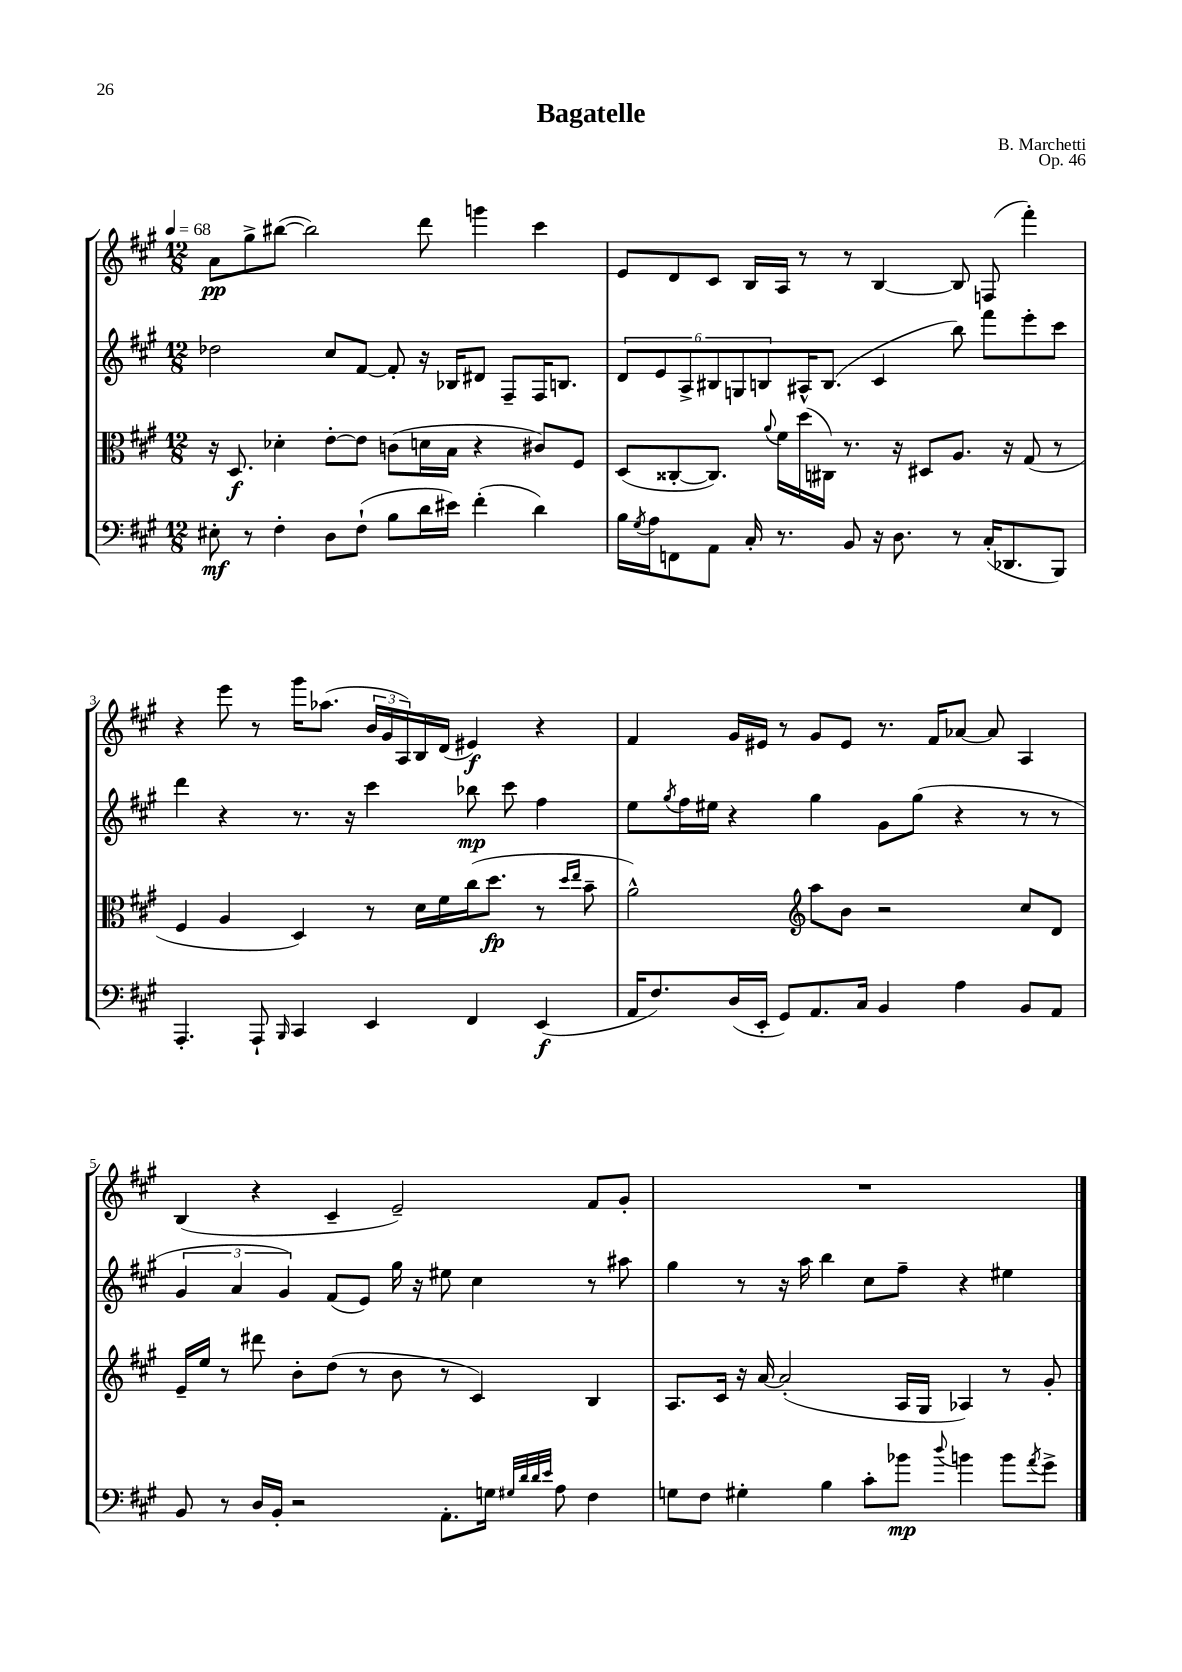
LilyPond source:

\header { title = "Bagatelle" composer = "B. Marchetti" opus = "Op. 46" }
<<
\new StaffGroup <<
\new Staff = "s0" {
    \clef treble \key a \major \numericTimeSignature \time 12/8 \tempo 4 = 68
    a'8\pp gis''8-> bis''8~( bis''2) d'''8 g'''4 cis'''4 |
    e'8 d'8 cis'8 b16 a16 r8 r8 b4~ b8 f8( fis'''4-.) |
    r4 e'''8 r8 gis'''16 aes''8.( \tuplet 3/2 { b'16 gis'16 a16) } b16 d'16( eis'4\f) r4 |
    fis'4 gis'16 eis'16 r8 gis'8 eis'8 r8. fis'16 aes'8~ aes'8 a4 |
    b4( r4 cis'4-- e'2--) fis'8 gis'8-. |
    R1. \bar "|." |
}
\new Staff = "s1" {
    \clef treble \key a \major \numericTimeSignature \time 12/8
    des''2 cis''8 fis'8~ fis'8-. r16 bes16 dis'8 fis8-- fis16 b8. |
    \tuplet 6/4 { d'8 e'8 a8-> bis8 g8 b8 } ais16-^ b8.( cis'4 b''8) fis'''8 e'''8-. cis'''8 |
    d'''4 r4 r8. r16 cis'''4 bes''8\mp cis'''8 fis''4 |
    e''8 \acciaccatura { gis''8 } fis''16 eis''16 r4 gis''4 gis'8 gis''8( r4 r8 r8 |
    \tuplet 3/2 { gis'4 a'4 gis'4) } fis'8( e'8) gis''16 r16 eis''8 cis''4 r8 ais''8 |
    gis''4 r8 r16 a''16 b''4 cis''8 fis''8-- r4 eis''4 \bar "|." |
}
\new Staff = "s2" {
    \clef alto \key a \major \numericTimeSignature \time 12/8
    r16 d8.\f des'4-. e'8~-. e'8 c'8( d'16 b16 r4 cis'8) fis8 |
    d8( cisis8~-. cisis8.) \appoggiatura { a'8 } fis'16 d''16( cis16) r8. r16 dis8 a8. r16 gis8( r8 |
    fis4 a4 d4) r8 d'16 fis'16 cis''16( d''8.\fp r8 \grace { d''16 e''16 } b'8-- |
    a'2-^) \clef treble a''8 b'8 r2 cis''8 d'8 |
    e'16-- e''16 r8 dis'''8 b'8-. d''8( r8 b'8 r8 cis'4) b4 |
    a8. cis'16 r16 a'16~ a'2-.( a16 gis16 aes4) r8 gis'8-. \bar "|." |
}
\new Staff = "s3" {
    \clef bass \key a \major \numericTimeSignature \time 12/8
    eis8-.\mf r8 fis4-. d8 fis8-!( b8 d'16 eis'16) fis'4-.( d'4) |
    b16 \acciaccatura { gis8 } a16 f,8 a,8 cis16-. r8. b,8 r16 d8. r8 cis16-.( des,8. b,,8) |
    a,,4.-. a,,8-! \grace { b,,16 } cis,4 e,4 fis,4 e,4\f( |
    a,16 fis8.) d16( e,16-. gis,8) a,8. cis16 b,4 a4 b,8 a,8 |
    b,8 r8 d16 b,16-. r2 a,8.-. g16 \grace { gis32 d'32 d'32 e'32 } a8 fis4 |
    g8 fis8 gis4-. b4 cis'8-. bes'8\mp \appoggiatura { d''8 } b'4 b'8 \acciaccatura { a'8 } gis'8-> \bar "|." |
}
>>
>>
